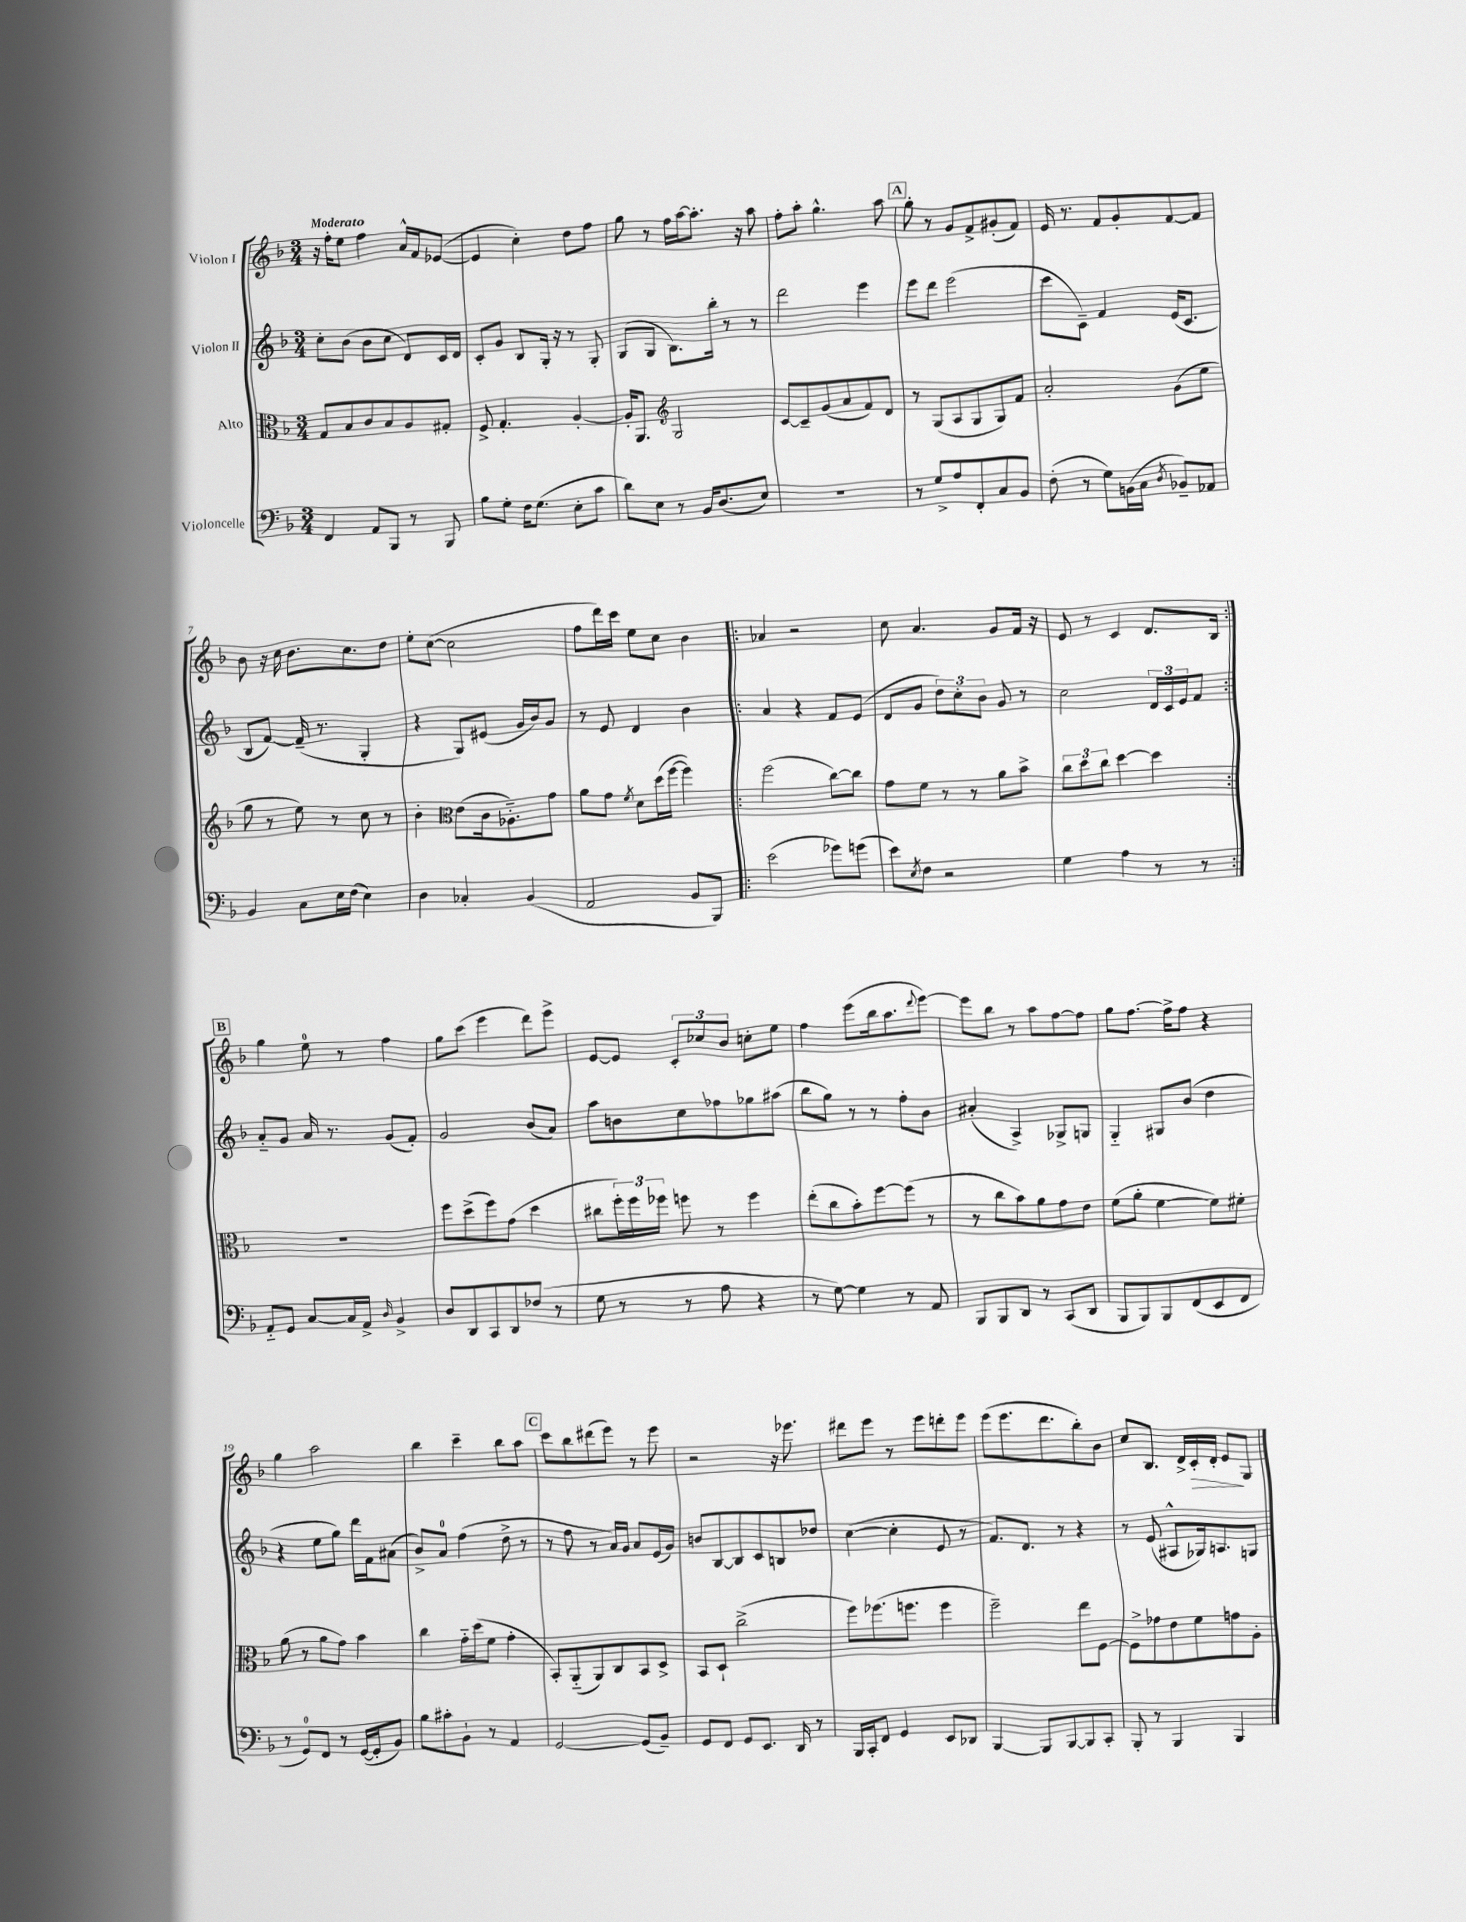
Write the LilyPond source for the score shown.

<<
\new StaffGroup <<
\new Staff = "s0" \with { instrumentName = "Violon I" } {
    \clef treble \key f \major \numericTimeSignature \time 3/4 \tempo "Moderato"
    r16 f''16-. e''8 f''4 a'16-^ f'16 ees'8~( |
    ees'4 c''4-.) d''8 f''8 |
    g''8 r8 f''16 a''16~ a''8.-. r16 a''8 |
    f''8-. a''8-. g''4.-^ a''8 |
    \mark \markup { \box "A" } g''8-. r8 g'8 f'8-> gis'8-.( f'8) |
    e'16 r8. f'8 g'8-. f'8~ f'8 |
    bes'8 r16 c''16 bes'8. c''8. d''8 |
    e''8-. c''8~( c''2 |
    f''8 d'''16) c'''16 e''8 c''8 bes'4 |
    \repeat volta 2 { aes'4 r2 |
    c''8 a'4. g'8 f'16 r16 |
    e'8 r8 c'4 d'8. bes16 | }
    \mark \markup { \box "B" } g''4 e''8-0 r8 f''4 |
    g''8 c'''8( e'''4 d'''8) e'''8-> |
    e'8~ e'8 \tuplet 3/2 { c'8-. ces''8 bes'8 } c''8-. e''8 |
    f''4 e'''8( bes''16 a''8. \appoggiatura { d'''8 } e'''8~) |
    e'''8 bes''8 r8 a''8 f''8~ f''8 |
    g''8 f''8.~ f''16-> f''8 r4 |
    g''4 a''2 |
    bes''4 c'''4-- bes''8 a''8 |
    \mark \markup { \box "C" } c'''8 bes''8 dis'''8( e'''8) r8 e'''8 |
    r2 r16 ees'''8. |
    dis'''8 e'''8 r8 e'''8 d'''8-. e'''8 |
    e'''8( e'''8. d'''8. bes''8-.) bes'8 |
    c''8 bes8. d'16-> c'16-.\> d'16-. e'8\! g8 \bar "|." |
}
\new Staff = "s1" \with { instrumentName = "Violon II" } {
    \clef treble \key f \major \numericTimeSignature \time 3/4
    c''8-. bes'8( bes'8 c''8 d'8) c'16 d'16 |
    c'8-. g'8 bes8 g16-. r16 r8 g8-. |
    g8( g8 bes8.) bes''16-. r8 r8 |
    d'''2 e'''4 |
    \mark \markup { \box "A" } e'''8 d'''8 e'''2( |
    c'''8 c'8--) f'4 e'16( c'8. |
    bes8 f'8~) f'16--( r8. g4-. |
    r4 g8) eis'8( g'16 bes'16) g'8 |
    r8 e'8 d'4 bes'4 |
    \repeat volta 2 { a'4 r4 f'8 e'8( |
    d'8 g'8 \tuplet 3/2 { d''8) c''8-. bes'8 } g'8 r8 |
    c''2 \tuplet 3/2 { d'16 c'16 e'16 } f'8 | }
    \mark \markup { \box "B" } a'8-_ g'8 a'16 r8. g'8( f'8-.) |
    g'2 bes'8( a'8) |
    a''8 b'8 c''8 fes''8 ges''8 ais''8( |
    bes''8 g''8) r8 r8 f''8-. bes'8 |
    ais'4-.( a4->) ges8-> g8 |
    g4-_ gis8 bes'8( d''4 |
    r4 e''8 g''8) d'''16 f'16 ais'8( |
    bes'8->) a'8-0 f''4( d''8-> r8 |
    \mark \markup { \box "C" } r8 f''8 r8 a'16) g'16 a'8 e'16( g'16) |
    b'8 bes8~ bes8 c'8 b8 des''8 |
    c''4~( c''4-. e'8 r8 |
    f'8.) d'8. r8 r4 |
    r8 e'8( ais8-^ ges16) a8. g8 \bar "|." |
}
\new Staff = "s2" \with { instrumentName = "Alto" } {
    \clef alto \key f \major \numericTimeSignature \time 3/4
    g8 bes8 c'8 bes8 a8 gis8-. |
    f8-> g4.-. a4~-. |
    a16-. a,8. \clef treble g2 |
    c'8~ c'8-- g'8( a'8 f'8) d'8 |
    \mark \markup { \box "A" } r8 g8( a8 g8 g8) f'8 |
    a'2-. g'8( e''8 |
    g''8 r8 e''8) r8 c''8 r8 |
    bes'4-. \clef alto e'8( c'16 aes8.-_) g'8 |
    a'8 g'8 \acciaccatura { f'8 } d'8 d''16( f''16~ f''4) |
    \repeat volta 2 { f''2( c''8~) c''8 |
    g'8 f'8 r8 r8 a'8 bes'8-> |
    \tuplet 3/2 { c''8 d''8 c''8 } d''4~ d''4 | }
    \mark \markup { \box "B" } R2. |
    f''8 d''8->( f''8) g'8( d''4 |
    cis''8 \tuplet 3/2 { f''16-.) f''16 fes''16 } f''8 r8 f''4 |
    e''8-.( c''8 bes'8-.) f''8~ f''8( r8 |
    r8 c''8 bes'8) a'8 g'8 e'8 |
    f'8( a'8-. f'4~ f'8) fis'8-. |
    a'8( r8 a'8 g'8) bes'4 |
    c''4 g'16-_ d''16( f'8 g'4-. |
    \mark \markup { \box "C" } bes,8-.) a,8-_( a,8) c8 bes,8 d8-> |
    bes,8 d8-! c''2->( |
    f''8) fes''8.( f''8. f''4 |
    f''2--) e''8 f8~ |
    f8-> ges'8 e'8 f'8 g'8 a8-. \bar "|." |
}
\new Staff = "s3" \with { instrumentName = "Violoncelle" } {
    \clef bass \key f \major \numericTimeSignature \time 3/4
    f,4 a,8 bes,,8 r8 bes,,8 |
    bes8 g8-. f16 g8.( e8-. c'8 |
    d'8) e8 r8 bes,16 d8.( e8) |
    R2. |
    \mark \markup { \box "A" } r8 g8-> a8 f,8-. c8 bes,8 |
    f8-.( r8 g8) b,16( c16 \acciaccatura { d8 } bes,8--) aes,8 |
    bes,4 c8 e16 f16( e4) |
    d4 ces4-. bes,4( |
    a,2 bes,8 bes,,8) |
    \repeat volta 2 { e'2( ges'8) g'8( |
    e'8) \acciaccatura { e8 } f8 r2 |
    g4 a4 r8 r8 | }
    \mark \markup { \box "B" } a,8-_ g,8 c8~ c16 a,16-> \grace { d16 } bes,4-> |
    d8 d,8 c,8 d,8 fes8( r8 |
    g8 r8 r8 a8 r4 |
    r8 g8~) g4 r8 a,8 |
    bes,,8 bes,,8 d,8 r8 c,8( d,8 |
    bes,,8 bes,,8) bes,,8 f,8( e,8 f,8 |
    r8 g,8-0) f,8 r8 g,16~( g,16-. bes,8) |
    bes8 cis'8-. bes,8-! r8 a,4 |
    \mark \markup { \box "C" } g,2~ g,8( bes,8--) |
    g,8 f,8 g,8 e,8. d,16 r8 |
    bes,,16 c,16-. f,8 g,4 e,8 des,8 |
    bes,,4~ bes,,8 bes,,8~ bes,,8 c,8-. |
    bes,,8-. r8 bes,,4 bes,,4 \bar "|." |
}
>>
>>
